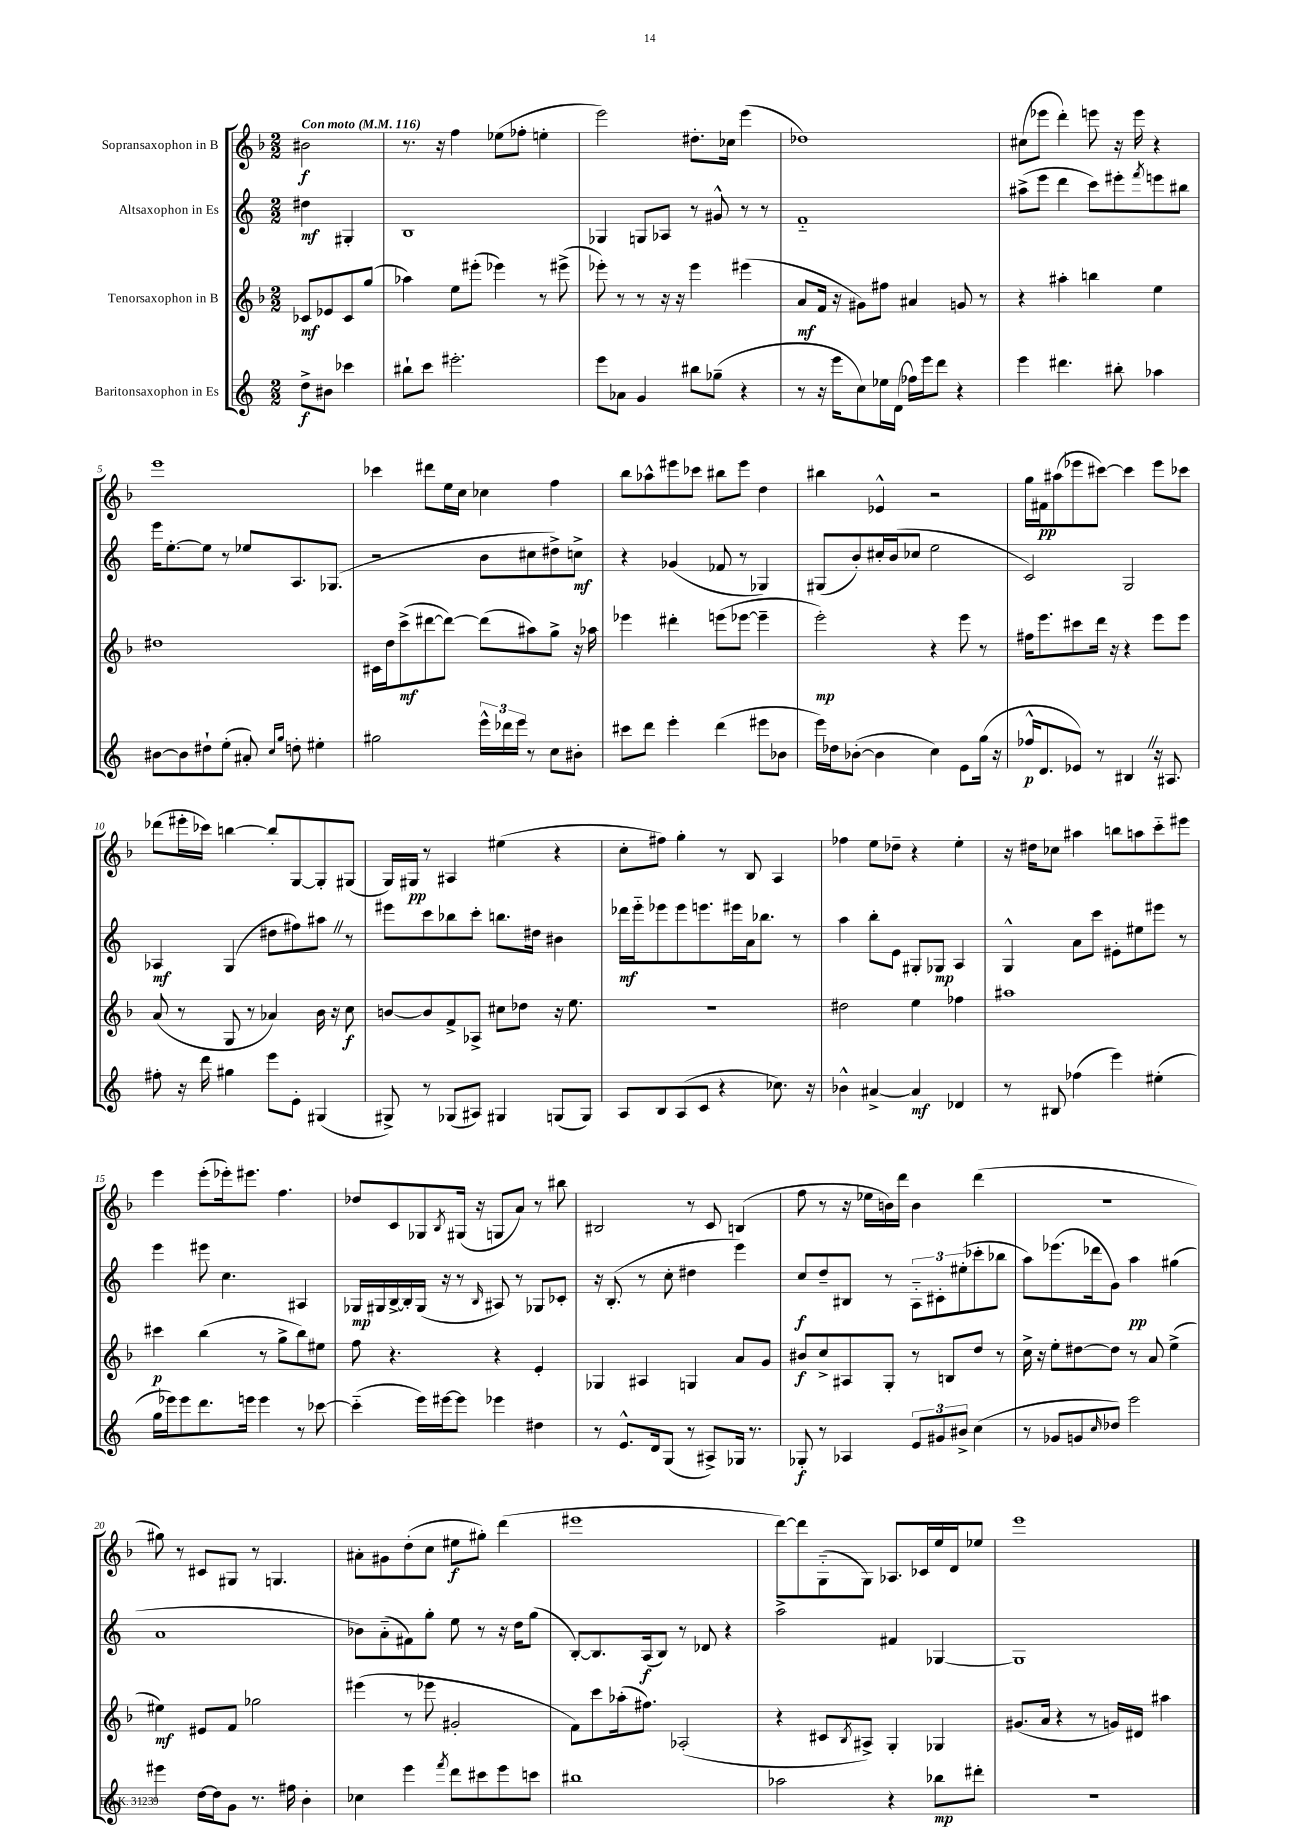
<<
\new StaffGroup <<
\new Staff = "s0" \with { instrumentName = "Sopransaxophon in B" } {
    \clef treble \key f \major \numericTimeSignature \time 2/2 \partial 2 \tempo "Con moto" 4 = 116
    bis'2\f |
    r8. r16 f''4 ees''8( fes''8-. e''4-. |
    e'''2) dis''8.-. ces''16 e'''4( |
    des''1) |
    cis''8( ees'''8 d'''4-.) e'''8 r16 e'''16 r4 |
    e'''1 |
    ces'''4 dis'''8 e''16 c''16 ces''4 f''4 |
    bes''8 aes''8-^ eis'''8 ces'''8 bis''8 eis'''8 d''4 |
    bis''4 ees'4-^ r2 |
    g''16 fis'16\pp ais''8( ees'''8 cis'''8~) cis'''4 ees'''8 ces'''8 |
    des'''8( eis'''16-. ces'''16) b''4~ b''8-. g8~ g8-. gis8( |
    g16) gis16\pp r8 ais4 eis''4( r4 |
    c''8-. fis''8) g''4-. r8 bes8 a4 |
    fes''4 e''8 des''8-- r4 e''4-. |
    r16 dis''16 ces''8 ais''4 b''8 a''8 c'''8-_ eis'''8 |
    e'''4 e'''8-.( ees'''16-.) eis'''8. f''4. |
    des''8 c'8 ges8 \acciaccatura { bes8 } gis16( r16 g8 a'8) r8 bis''8 |
    bis2 r8 c'8 b4( |
    f''8 r8 r16 ees''16 b'16) d'''16 b'4 d'''4( |
    R1 |
    gis''8) r8 cis'8 gis8 r8 g4. |
    ais'8-. gis'8 d''8-.( c''8 eis''8\f gis''8-.) d'''4( |
    eis'''1 |
    d'''8~) d'''8 g8-_( g8) aes8. ces'16 e''16 d'16 ees''8 |
    e'''1 \bar "|." |
}
\new Staff = "s1" \with { instrumentName = "Altsaxophon in Es" } {
    \clef treble \key c \major \numericTimeSignature \time 2/2 \partial 2
    dis''4\mf gis4-. |
    b1 |
    ges4 g8 aes8 r8 gis'8-^ r8 r8 |
    f'1-_ |
    ais''8->( e'''8 d'''4 c'''8) eis'''8-. \acciaccatura { f'''8 } e'''8 bis''8 |
    e'''16 e''8.~-. e''8 r8 ees''8 a8. ges8.( |
    r2 b'8 cis''8 dis''8->) c''8->\mf |
    r4 ges'4( fes'8 r8 ges4) |
    gis8( b'8-.) cis''16-. b'16( ces''8 e''2 |
    c'2) g2 |
    aes4\mf g4( dis''8 fis''8) ais''8 \once \override BreathingSign.text = \markup { \musicglyph "scripts.caesura.straight" } \breathe r8 |
    eis'''8 c'''8 bes''8 c'''8-. b''8. dis''16 bis'4 |
    des'''16\mf e'''16-_ ees'''8 ees'''8 e'''8. eis'''16 a'16 bes''8. r8 |
    a''4 b''8-. e'8 gis8-. ges8\mp a4 |
    g4-^ a'8 c'''8 eis'8-. eis''8 eis'''8 r8 |
    e'''4 eis'''8 c''4. ais4 |
    ges16\mp gis16 b16~-> b16-. gis16( r16 r8 \grace { b16 } ais8) r8 ges8 ces'8-. |
    r16 b8.-.( r8 c''8-. dis''4 e'''4) |
    c''8\f d''8-- bis8 r8 \tuplet 3/2 { a8-_ cis'8-. eis''8-.( } ces'''8-. bes''8 |
    a''8) ees'''8.( des'''16 g'8) a''4\pp gis''4( |
    a'1 |
    bes'8) a'8-_( fis'8) g''8-. e''8 r8 r16 d''16 g''8( |
    b8~-.) b8. a16\f( b8) r8 des'8 r4 |
    a''2-> fis'4 ges4~ |
    ges1 \bar "|." |
}
\new Staff = "s2" \with { instrumentName = "Tenorsaxophon in B" } {
    \clef treble \key f \major \numericTimeSignature \time 2/2 \partial 2
    ces'8\mf ees'8 ces'8 g''8( |
    aes''4) e''8 eis'''8-.( ees'''4) r8 eis'''8->( |
    ees'''8-.) r8 r8 r16 r16 ees'''4 eis'''4( |
    a'8\mf f'16 r16 gis'8) fis''8 ais'4 g'8 r8 |
    r4 ais''4-. b''4 e''4 |
    dis''1 |
    cis'16 d''16 c'''8->\mf( dis'''8~ dis'''8~) dis'''8( ais''8) g''8-> r16 aes''16 |
    ees'''4 dis'''4-. e'''8( ees'''8~ ees'''4-- |
    e'''2-.\mp) r4 e'''8 r8 |
    fis''16 e'''8. cis'''8 d'''16 r16 r4 e'''8 e'''8 |
    a'8( r8 g8 r8 aes'4) bes'16 r16 c''8\f |
    b'8~ b'8 f'8-> aes8-> cis''8 des''8 r16 e''8. |
    r1 |
    dis''2 e''4 fes''4 |
    ais''1 |
    cis'''4\p bes''4( r8 g''8-> bes''8) eis''8 |
    f''8 r4. r4 e'4-. |
    ges4 ais4 g4 a'8 g'8 |
    bis'8\f c''8-> ais8 g8-. r8 b8 d''8 r8 |
    c''16-> r16 e''8-. dis''8~ dis''8 r8 a'8 e''4->( |
    eis''4\mf) eis'8 f'8 ges''2 |
    eis'''4( r8 ees'''8 gis'2-. |
    f'8) c'''8 aes''16-.( fis''8.) aes2-.( |
    r4 cis'8 \acciaccatura { bes8 } ais8->) g4-. ges4 |
    gis'8.( a'16 r4 r8 g'16) dis'16 ais''4 \bar "|." |
}
\new Staff = "s3" \with { instrumentName = "Baritonsaxophon in Es" } {
    \clef treble \key c \major \numericTimeSignature \time 2/2 \partial 2
    d''8->\f bis'8 ces'''4 |
    bis''8-! c'''8 eis'''2.-. |
    e'''8 aes'8 g'4 bis''8 ges''8--( r4 |
    r8 r16 e'''16 c''8) ees''16 d'16( fes''16) e'''16 d'''8 r4 |
    e'''4 dis'''4. bis''8-. aes''4 |
    bis'8~ bis'8 dis''8-! e''8-.( ais'8-.) \grace { c''16 g''16 } d''8-. eis''4-. |
    gis''2 \tuplet 3/2 { e'''16-^ des'''16 e'''16 } r8 c''8 bis'8-. |
    cis'''8 d'''8 e'''4-. d'''4( eis'''8 bes'8 |
    e'''16) des''16 bes'8~-.( bes'4 c''4) e'8 g''16( r16 |
    fes''16-^\p d'8. ees'8) r8 bis4 \once \override BreathingSign.text = \markup { \musicglyph "scripts.caesura.straight" } \breathe r16 ais8. |
    fis''8-. r16 d'''16 gis''4 e'''8 e'8-. gis4( |
    gis8->) r8 ges8( ais8) gis4 g8( g8) |
    a8 b8 a8( c'8 r4 ces''8.) r16 |
    bes'4-^ ais'4~-> ais'4\mf des'4 |
    r8 bis8 fes''4( e'''4) eis''4-.( |
    g''16 ees'''16) ees'''8 d'''8. e'''16 e'''4 r8 ces'''8~ |
    ces'''4-_( e'''16) eis'''16~ eis'''8 ees'''4 dis''4 |
    r8 e'8.-^ d'16 g8( r8 ais8->) ges16 r8. |
    ges8-.\f r8 aes4 \tuplet 3/2 { e'8 gis'8 bis'8-> } c''4( |
    r8 ges'8 g'8 \grace { c''16 } des''8) e'''2 |
    eis'''4 d''16~ d''16 g'8 r8. fis''16 b'4-. |
    ces''4 e'''4 \acciaccatura { f'''8 } d'''8 cis'''8 e'''8 c'''8 |
    bis''1 |
    aes''2 r4 bes''8\mp dis'''8-. |
    R1 \bar "|." |
}
>>
>>
